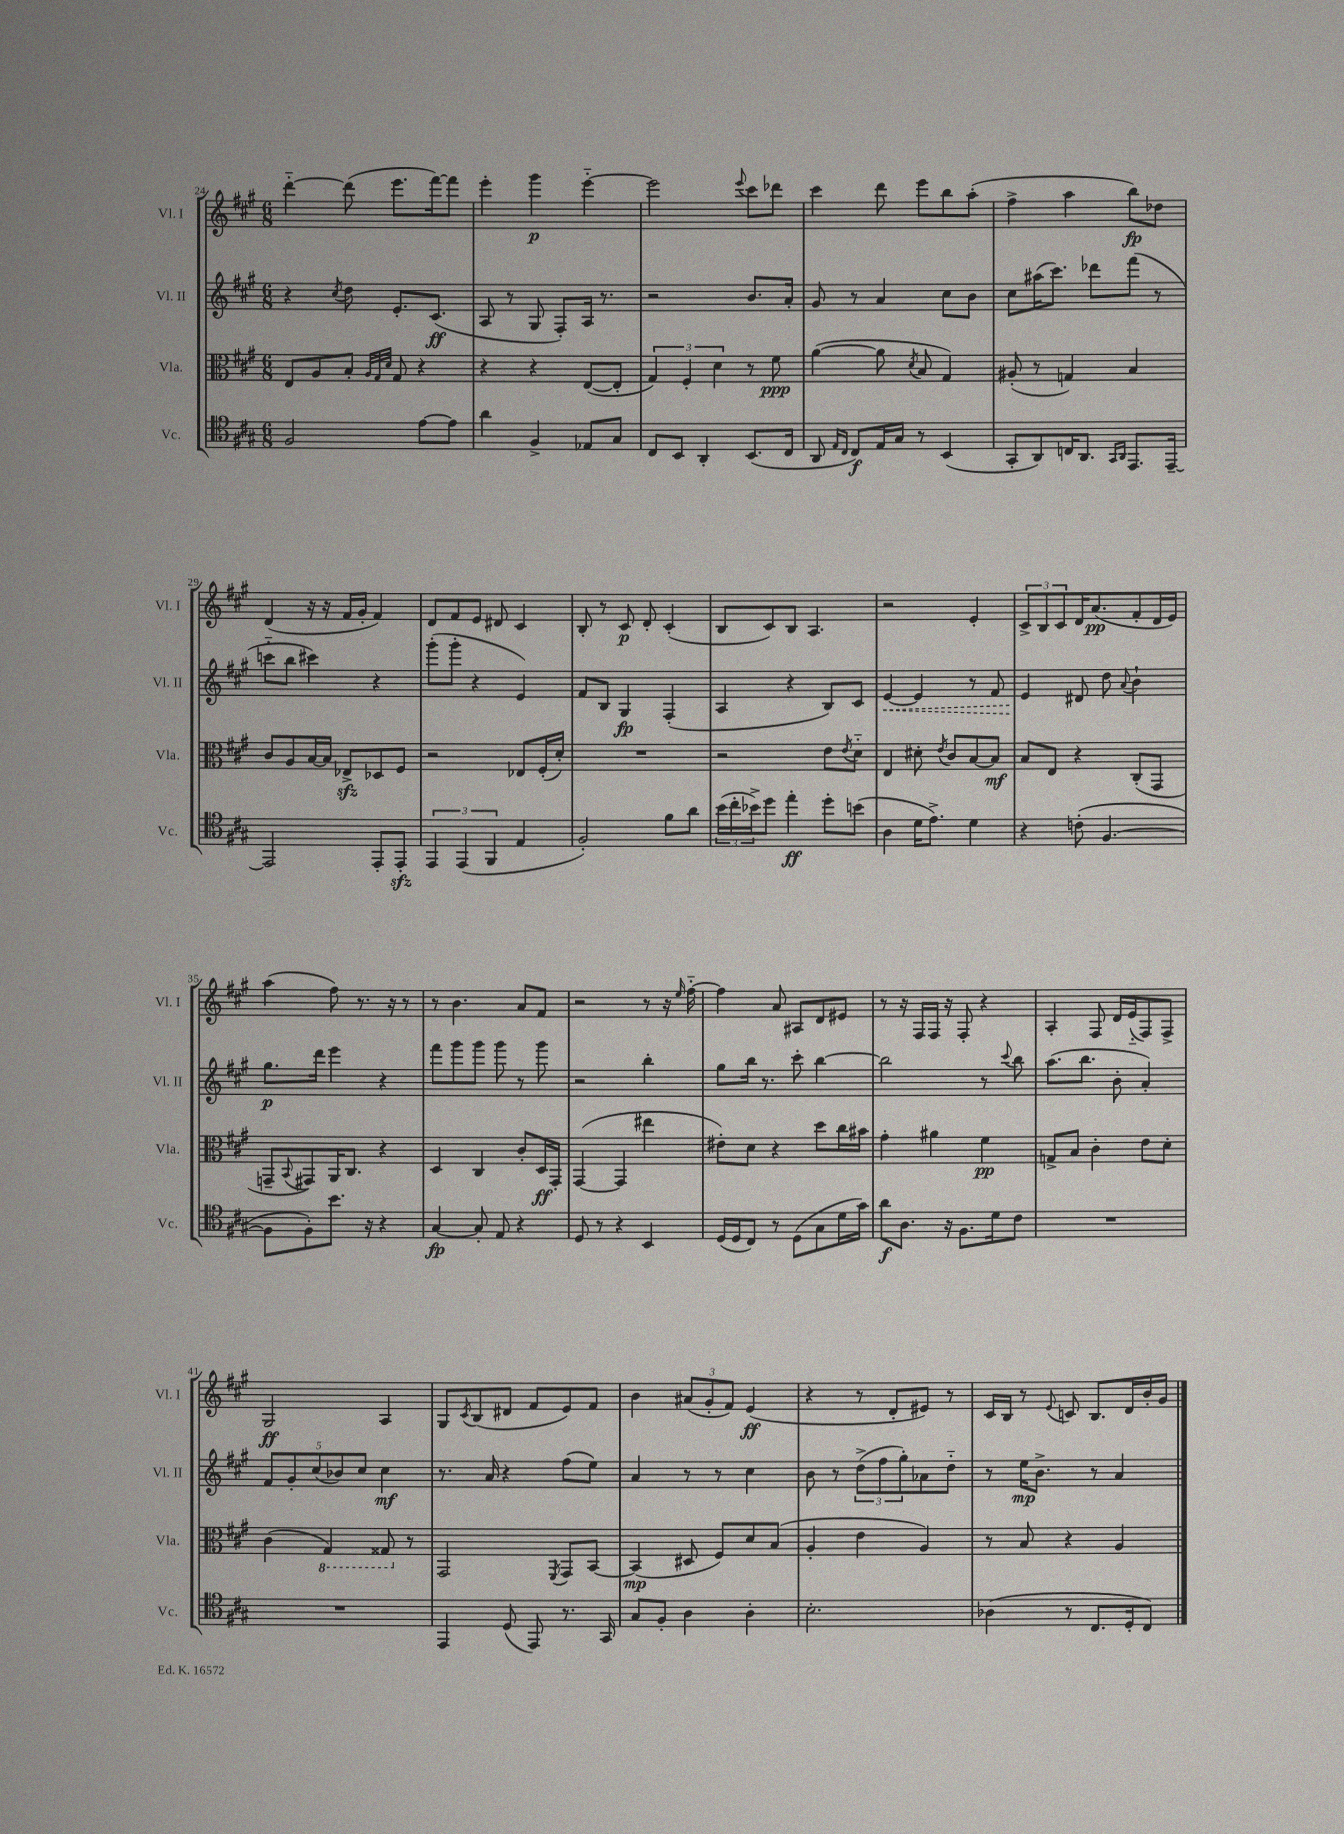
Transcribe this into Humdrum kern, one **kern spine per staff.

**kern	**kern	**kern	**kern
*staff4	*staff3	*staff2	*staff1
*clefC4	*clefC3	*clefG2	*clefG2
*k[f#c#g#]	*k[f#c#g#]	*k[f#c#g#]	*k[f#c#g#]
*M6/8	*M6/8	*M6/8	*M6/8
2F#/	8E/L	4r	[4ddd'~\
.	8A/	.	.
.	.	8qcc#/	.
.	8B'/J	8dd\	(8ddd\]
.	32qqA/LLL	.	.
.	32qqG#/	.	.
.	32qqd/JJJ	.	.
.	8G#/	8.e'/L	8.eee\L
[8e\L	4r	.	.
.	.	(8.c#/J	[16fff#\k)
8e\]J	.	.	8fff#\]J
=	=	=	=
4a\	4r	8A/	4eee'\
.	.	8r	.
4F#^/	4r	8G#/	4ggg#\
.	.	8F#'/L)	.
8E-/L	([8E/L	16A/Jk	[4eee'~\
.	.	8.r	.
8G#/J	8E'/]J	.	.
=	=	=	=
8C#/L	6G#/)	2r	2eee\]
8BB/J	.	.	.
.	6F#'/	.	.
4AA'/	.	.	.
.	6d\	.	.
.	.	.	8qqeee/
(8.BB/L	8r	8.b/L	8ccc#\L
.	8f#\	.	8ddd-\J
16C#/Jk	.	16a'/Jk	.
=	=	=	=
8AA/	([4a\	8g#/	4ccc#\
16qqE/LL	.	.	.
16qqC#/JJ	.	.	.
8C#/L)	.	8r	.
16E/L	8a\]	4a/	8ddd\
16G#/JJ	.	.	.
.	8qd/	.	.
8r	8B/	.	8eee\L
(4BB/	4G#/)	8cc#\L	8bb\
.	.	8b\J	(8aa'\J
=	=	=	=
8GG#'/L	(8A#'/	8cc#\L	4ff#^\
8AA/)	8r	(16aa#\K	.
.	.	8.ccc#\J)	.
16C/K	4G/)	.	4aa\
8.AA/J	.	.	.
.	.	8ddd-\L	.
16qqGG#/LL	.	.	.
16qqAA/JJ	.	.	.
8.EE/L	4B/	(8fff#\J	8bb\L)
.	.	8r	8dd-\J
[16EE~/Jk	.	.	.
=	=	=	=
2EE/]	8c#/L	8ccc'~\L	(4d/
.	8A/	8bb\J	.
.	[16B/L	4ccc#\)	16r
.	16B/]JJ	.	16r
.	8E-^/L	.	16f#/LL
.	.	.	16g#'/JJ
8EE'/L	8D-/	4r	4f#/)
8EE'/J	8F#/J	.	.
=	=	=	=
6EE/	2r	(8ggg#'\L	8d/L
.	.	8ggg#'\J	8f#/
(6EE/	.	.	.
.	.	4r	8e/J
6FF#/	.	.	.
.	.	.	8d#/
4E/	8E-/L	4e/)	4c#/
.	(16F#'/L	.	.
.	16d'/JJ)	.	.
=	=	=	=
2F#'/)	2.r	8f#/L	8B'/
.	.	8B/J	8r
.	.	4G#/	8c#/
.	.	.	8d'/
8f#\L	.	(4F#'/	(4c#'/
8a\J	.	.	.
=	=	=	=
(24b\LL	2r	4A/	8B/L
24cc#'\	.	.	.
24b-^\J)	.	.	.
8dd\J	.	.	8c#/)
4ee'\	.	4r	8B/J
.	.	.	4.A/
8dd'\L	8e\L	8B/L)	.
.	8qe/	.	.
(8b\J	8d'~\J	8c#/J	.
=	=	=	=
4A\	4E/	[4e/	2r
16d\LK	8d#'\	4e/]	.
8.e^\J)	.	.	.
.	8qe/	.	.
.	8c#/L	.	.
4d\	[8B/	8r	4e'/
.	8B/]J	8f#/	.
=	=	=	=
4r	8B/L	4e/	12c#^/L
.	.	.	12B/
.	8E/J	.	.
.	.	.	12c#/
(8c'\	4r	8d#/	16d/K
.	.	.	(8.a/
[4.F#/	.	8dd\	.
.	.	8qqa/	.
.	(8C#'/L	4b`\	8f#'/
.	8GG#/J	.	16d/L
.	.	.	16e/JJ)
=	=	=	=
8F#\]L	8GG~/L	8.gg#\L	(4aa\
.	8qqBB/	.	.
8F#'\)	8GG#/)	.	.
.	.	16ddd\Jk	.
8.b\J	16AA/K	4eee\	8ff#\)
.	8.C#/J	.	.
.	.	.	8.r
16r	.	.	.
4r	4r	4r	.
.	.	.	16r
.	.	.	8r
=	=	=	=
[4G#/	4D/	8fff#\L	8r
.	.	8ggg#\	4.b\
8G#'/]	4C#/	8ggg#\J	.
8E/	.	8ggg#\	.
4r	8c#'/L	8r	8a/L
.	16D/L	8ggg#\	8f#/J
.	16GG#'/JJ	.	.
=	=	=	=
8D/	([4GG#/	2r	2r
8r	.	.	.
4r	4GG#/]	.	.
4BB/	4ee#\	4bb'\	8r
.	.	.	16r
.	.	.	16qqee/
.	.	.	[16ff#'~\
=	=	=	=
(16D/LL	8e#'\L)	8gg#\L	4ff#\]
16D/J	.	.	.
8C#/J)	8d\J	16bb\Jk	.
.	.	8.r	.
8r	4r	.	8a/
(8D\L	.	8ccc#'\	8A#/L
8G#\	8dd\L	[4bb\	8d/
16d\L	16cc#\L	.	8e#/J
16g#\JJ)	16b#\JJ	.	.
=	=	=	=
8a\L	4g#'\	2bb\]	8r
8.A\J	.	.	16r
.	.	.	16F#/LL
.	4a#\	.	16F#/JJ
16r	.	.	16r
8.F#\L	.	.	8F#'/
.	4f#\	8r	4r
16d\k	.	.	.
.	.	8qqccc#/	.
8c#\J	.	8bb\	.
=	=	=	=
2.r	8G^/L	(8.aa\L	4A'/
.	8B/J	.	.
.	.	8.bb\J	.
.	4c#'\	.	8F#/
.	.	8b'\	16d/LL
.	.	.	(16e'~/J
.	8e\L	4a'/)	8F#/)
.	8d'\J	.	8F#^/J
=	=	=	=
2.r	(4c#\	10f#/L	2G#/
.	.	10g#'/	.
.	.	(10cc#/	.
.	4GG#/)	.	.
.	.	10b-/)	.
.	.	10cc#/J	.
.	8GG##/	4cc#\	4A/
.	8r	.	.
=	=	=	=
4EE/	2GG#/	8.r	8G#/L
.	.	.	8qc#/
.	.	.	(8B/
.	.	16a/	.
(8D/	.	4r	8d#/J
8EE/)	.	.	8f#/L
.	8qFF#/	.	.
8.r	8GG#/L	(8ff#\L	8e/)
.	[8BB/J	8ee\J)	8f#/J
16GG#/	.	.	.
=	=	=	=
8G#/L	(4BB/]	4a/	4b\
8F#'/J	.	.	.
4A\	8D#/	8r	(12a#/L
.	.	.	12g#'/
.	8F#/L)	8r	.
.	.	.	12f#/J)
4A'\	8d/	4cc#\	(4e/
.	(8B/J	.	.
=	=	=	=
2.B'\	4A'/	8b\	4r
.	.	8r	.
.	4e\	(12dd^\L	8r
.	.	12ff#\	.
.	.	.	8d'/L
.	.	12gg#'\)	.
.	4A/)	8a-\	8e#/J)
.	.	8dd'~\J	8r
=	=	=	=
(4A-\	8r	8r	16c#/LL
.	.	.	16B/JJ
.	8B/	16ee\LK	8r
.	.	8.b^\J	.
.	.	.	8qqe/
8r	4r	.	8c/
8.C#/L	.	8r	8.B/L
.	4A/	4a/	.
16D'/k	.	.	16d/L
8C#/J)	.	.	16b'/
.	.	.	16g#/JJ
==	==	==	==
*-	*-	*-	*-
